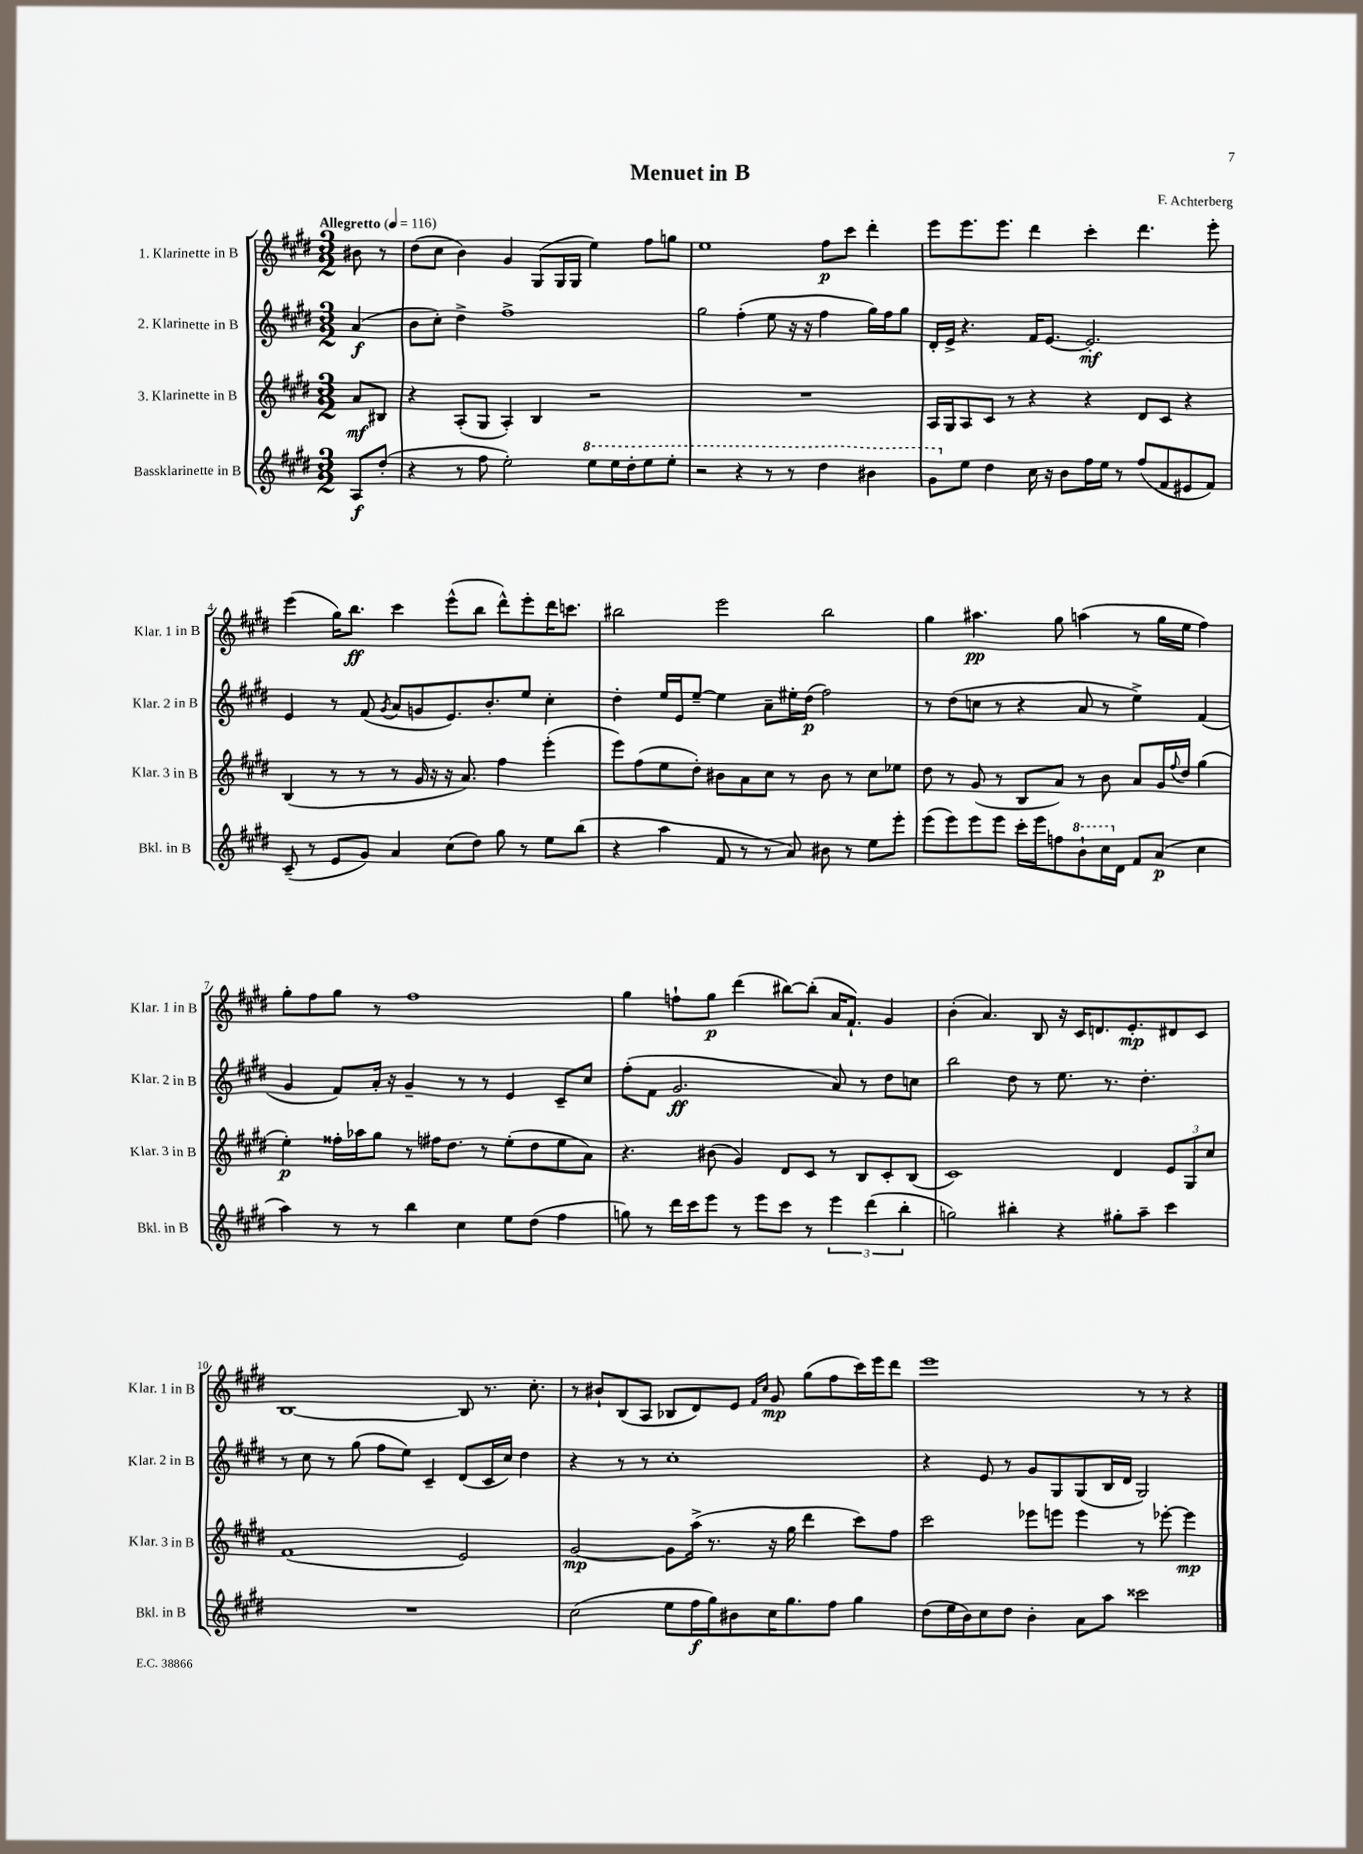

**kern	**kern	**kern	**kern
*staff4	*staff3	*staff2	*staff1
*clefG2	*clefG2	*clefG2	*clefG2
*k[f#c#g#d#]	*k[f#c#g#d#]	*k[f#c#g#d#]	*k[f#c#g#d#]
*M3/2	*M3/2	*M3/2	*M3/2
*MM116	*MM116	*MM116	*MM116
8A	8a	(4a	8b#
(8dd#'	8B#	.	8r
=	=	=	=
4r	4r	8b	(8dd#
.	.	8cc#')	8cc#
8r	(8A'	4dd#^	4b)
8ff#	8G#	.	.
2ee')	4A')	1ff#^	4g#
.	4B	.	(8G#
.	.	.	16G#
.	.	.	16G#
8eee	2r	.	4ee)
16eee	.	.	.
16ddd#'	.	.	.
8eee	.	.	8ff#
8eee'	.	.	8gg
=	=	=	=
2r	1.r	2gg#	1ee
4r	.	(4ff#'	.
8r	.	8ee	.
8r	.	16r	.
.	.	16r	.
4ddd#	.	4ff#	8ff#
.	.	.	8ccc#
4bb#	.	16gg#)	4ddd#'
.	.	16ff#	.
.	.	8gg#	.
=	=	=	=
8gg#	16A	16d#'	8eee
.	16G#	16e^	.
8ee	8A	4.r	8.eee
4dd#	8c#	.	.
.	.	.	8.eee
.	8r	.	.
16cc#	4r	16f#	4ddd#
16r	.	[8.e	.
8b	.	.	.
16ff#	4r	2.e']	4ccc#'
16ee	.	.	.
8r	.	.	.
(8ff#	8d#	.	4.ddd#
8f#	8c#	.	.
8e#	4r	.	.
8f#)	.	.	8eee'
=	=	=	=
(8c#~	(4B	4e	(4eee
8r	.	.	.
8e	8r	8r	16gg#)
.	.	.	8.bb
8g#)	8r	(8f#	.
.	.	8qg#	.
4a	8r	8a	4ccc#
.	16g#	8g	.
.	16r	.	.
(8cc#	16r	8.e)	(8eee^^
.	8.a)	.	.
8dd#)	.	.	8bb
.	.	8.b'	.
8gg#	4ff#	.	8ddd#^^)
8r	.	8ee	8eee'
8ee	(4eee'	4cc#'	16ddd#
.	.	.	8.ccc
(8bb	.	.	.
=	=	=	=
4r	8eee)	4dd#'	2bb#
.	(8ff#	.	.
4aa	8ee	16ee	.
.	.	16e	.
.	8dd#')	[8ee~	.
8f#	8b#	4ee]	2eee
8r	8a	.	.
8r	8cc#	8a~	.
8a)	8r	16ee#'	.
.	.	(16dd#	.
8b#	8b#	2ff#)	2bb#
8r	8r	.	.
8ee	8cc#	.	.
8eee'	8ee-	.	.
=	=	=	=
(8eee	8dd#	8r	4gg#
8eee)	8r	(8dd#	.
8eee	(8g#	8cc	4.aa#
8eee	8r	8r	.
16ccc#'	8B	4r	.
16eee	.	.	.
8ff	8a)	.	8gg#
8bb`	8r	8a	(4aa
16ccc#	8b	8r	.
16d#	.	.	.
8f#	8a	4ee^)	8r
(8a	16g#	.	16gg#
.	8qqff#	.	.
.	16dd#	.	16ee
4cc#	(4gg#	(4f#	4ff#)
=	=	=	=
4aa)	4ee')	4g#	8gg#'
.	.	.	8ff#
8r	16ff##'	8f#)	8gg#
.	16aa-	.	.
8r	8gg#	16a'	8r
.	.	16r	.
4bb	8r	4g#~	1ff#
.	16ff#	.	.
.	8.dd#	.	.
4cc#	.	8r	.
.	8r	8r	.
8ee	(8ee'	4e	.
(8dd#	8dd#	.	.
4ff#	8ee	8c#~	.
.	8a)	8cc#	.
=	=	=	=
8gg)	4.r	(8ff#'	4gg#
8r	.	8f#	.
16ddd#	.	2.g#	8ff`
16ccc#	.	.	.
8eee	(8b#	.	8gg#
8r	4g#)	.	(4ddd#
8eee	.	.	.
8ccc#	8d#	.	[8bb#)
8r	8c#	.	(8bb#']
6eee	8r	8a)	16a
.	.	.	8.f#`)
.	8B	8r	.
(6ddd#	.	.	.
.	8c#'	8dd#	4g#
6bb'	.	.	.
.	(8B	8cc	.
=	=	=	=
2gg)	1c#)	2bb	(4b'
.	.	.	4.a)
4bb#'	.	8dd#	.
.	.	8r	8B
4r	.	8.ee	16r
.	.	.	16c#
.	.	.	8.d
.	.	8.r	.
8gg#'	4d#	.	.
.	.	.	8.e'
8aa~	.	4.dd#'	.
4ccc#	12e	.	8d#
.	12G#	.	.
.	.	.	8c#
.	12cc#	.	.
=	=	=	=
1.r	(1f#	8r	[1B
.	.	8cc#	.
.	.	8r	.
.	.	(8gg#	.
.	.	8ff#	.
.	.	8ee)	.
.	.	4c#~	.
.	2e)	(8d#	8B]
.	.	16c#	8.r
.	.	16cc#)	.
.	.	4dd#	.
.	.	.	8.cc#'
=	=	=	=
(2cc#	[2g#	4r	8r
.	.	.	8b#`
.	.	8r	(8B
.	.	8r	8A
8ee	8g#]	1cc#'	8B-
16ff#	(16aa^	.	8d#)
16gg#)	8.r	.	.
8b#	.	.	8e
.	.	.	16qqf#
.	.	.	16qqcc#
16cc#	16r	.	8g#
8.gg#	16gg#	.	.
.	4ddd#	.	(8gg#
8ff#	.	.	8ff#
4gg#	8ccc#)	.	16ccc#)
.	.	.	16eee
.	8ff#	.	8ddd#
=	=	=	=
(8dd#	2ccc#	4r	1eee
16ee	.	.	.
16b)	.	.	.
8cc#	.	8e	.
8dd#	.	8r	.
4b'	8eee-	8g#	.
.	8eee	8G#	.
8a	4eee	(8G#	.
8aa	.	16B	.
.	.	16d#	.
2ccc##	8r	2G#)	8r
.	[8eee-'	.	8r
.	4eee-]	.	4r
==	==	==	==
*-	*-	*-	*-
